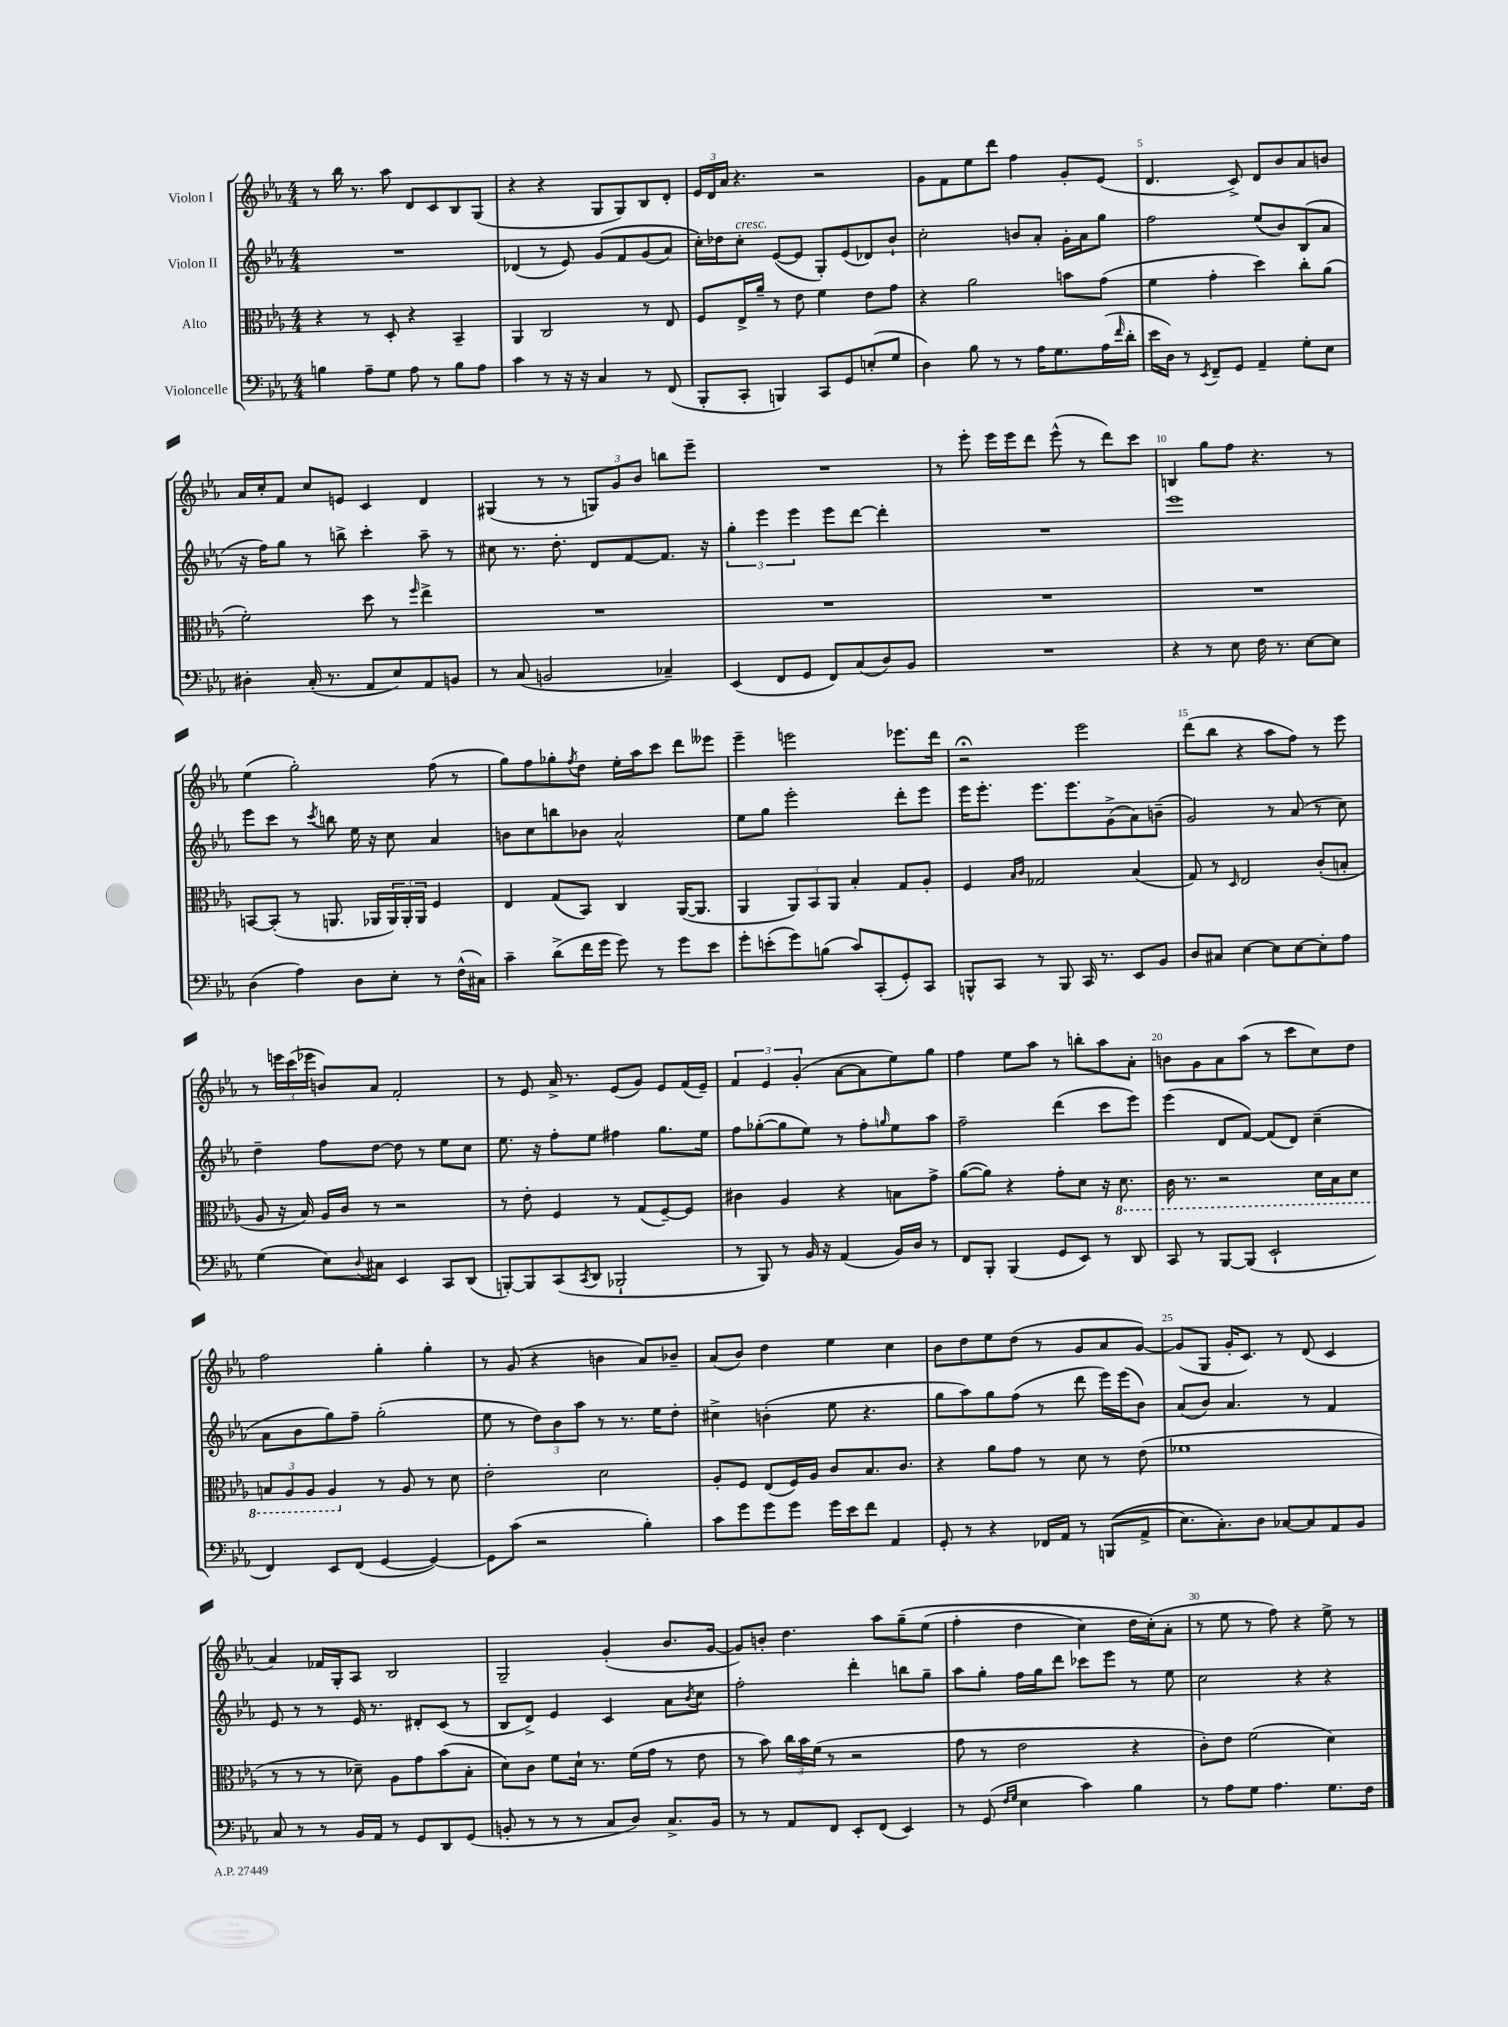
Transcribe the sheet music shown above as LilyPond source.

<<
\new StaffGroup <<
\new Staff = "s0" \with { instrumentName = "Violon I" } {
    \clef treble \key ees \major \numericTimeSignature \time 4/4
    r8 bes''16 r8. aes''8 d'8 c'8 bes8 g8( |
    r4 r4 g8 g8) bes8 d'8-. |
    \tuplet 3/2 { ees'16 d'16 aes'16 } r4. r2 |
    g'8 f'8 ees''8 d'''8 f''4 g'8-. ees'8( |
    d'4. c'8->) d'8 bes'8 aes'8 b'8 |
    aes'16 c''16-. f'8 c''8 e'8 c'4 d'4 |
    gis4( r8 r8 \tuplet 3/2 { g8) g'8 bes'8 } b''8 ees'''8-- |
    R1 |
    r8 ees'''8-. ees'''16 ees'''16 d'''8 ees'''8-^( r8 d'''8) c'''8 |
    b4 g''8 f''8 r4. r8 |
    ees''4( g''2-.) f''8( r8 |
    g''8) f''8 ges''8-. \acciaccatura { f''8 } d''8 ees''16-. aes''16 c'''8 d'''8 eeses'''8 |
    ees'''4-- e'''2 ees'''8. d'''16 |
    r2\fermata ees'''2 |
    d'''8( bes''8 r4 aes''8 f''8) r8 ees'''8 |
    r8 \tuplet 3/2 { e'''16 c'''16( ees'''16 } b'8) aes'8 f'2-. |
    r8 ees'8 aes'16-> r8. ees'8( g'8) ees'8 f'16( ees'16--) |
    \tuplet 3/2 { f'4 ees'4 g'4-.( } aes'8~ aes'8 ees''8) g''8 |
    f''4 ees''8 aes''8 r8 b''8-. aes''8 aes'8-. |
    b'8 g'8 aes'8 aes''8( r8 c'''8 c''8) d''8 |
    f''2 g''4-. g''4-. |
    r8 g'8( r4 b'4 aes'8) bes'8-- |
    aes'8( bes'8) d''4 ees''4 c''4 |
    bes'8 d''8 ees''8 d''8( r8 g'8 aes'8 g'8~) |
    g'8( g8 g'16-. c'8.) r8 d'8( c'4 |
    aes'4) fes'16 g16-. aes8 bes2 |
    g2-- g'4-.( bes'8. g'16~ |
    g'8) b'8-. d''4. aes''8 g''8--\( ees''8( |
    f''4-. d''4 c''4) d''16 c''16-.(\) aes'8-. |
    r8 ees''8 r8 f''8) r4 ees''8-> r8 \bar "|." |
}
\new Staff = "s1" \with { instrumentName = "Violon II" } {
    \clef treble \key ees \major \numericTimeSignature \time 4/4
    R1 |
    des'4( r8 ees'8) g'8\( f'8 g'8( aes'8) |
    c''16-.\) des''16 c''8-.^\markup { \italic "cresc." } ees'8~( ees'8 g8-.) ees'8( des'8) bes'8-! |
    c''2-. b'8 aes'8-. g'16-. aes'16 g''8 |
    f''2 ees''8( bes'8) bes8( aes'8 |
    r16 f''16) g''8 r8 b''8-> c'''4-. aes''8-- r8 |
    cis''8 r8. d''8.-. d'8 f'8~ f'8. r16 |
    \tuplet 3/2 { g''4-. ees'''4 ees'''4 } ees'''8 d'''8~ d'''4-. |
    R1 |
    ees'''1 |
    ees'''8 c'''8 r8 \acciaccatura { c'''8 } b''8 ees''16 r16 c''8 aes'4 |
    b'8 c''8 b''8 bes'8 aes'2-^ |
    ees''8 g''8 ees'''2-. d'''8-. ees'''8 |
    ees'''16 ees'''8.-. ees'''8. ees'''8. g'8->( aes'8) b'8--( |
    g'2) r8 aes'8( r8 c''8) |
    d''4-- f''8 d''8~ d''8 r8 ees''8 c''8 |
    ees''8. r16 f''8-. ees''8 fis''4 g''8. ees''16 |
    f''8 ges''8~-.( ges''8 ees''8) r8 f''8-. \grace { g''16 } ees''8 aes''8 |
    f''2-- d'''4( c'''8 ees'''8) |
    ees'''4( d'8 f'8~) f'8( d'8) c''4--( |
    aes'8 bes'8 g''8) f''8-- g''2-.( |
    ees''8 r8 \tuplet 3/2 { d''8) bes'8 aes''8 } r8 r8. ees''16 d''8-. |
    cis''4-> b'4-.( ees''8 r4. |
    g''8 aes''8) g''8 f''8( r8 d'''8 ees'''16) ees'''16( bes'8) |
    aes'8( bes'8) aes'4. r8 f'4 |
    ees'8 r8 r8 ees'16 r8. dis'8-. c'8( r8 |
    bes8 d'8->) ees'4 c'4 aes'8 \acciaccatura { bes'8 } c''8 |
    f''2-. d'''4-. b''8 g''8-- |
    aes''8 g''8-. f''16 g''16 d'''8 ces'''8 ees'''8 r8 ees''8 |
    c''2 r4 r4 \bar "|." |
}
\new Staff = "s2" \with { instrumentName = "Alto" } {
    \clef alto \key ees \major \numericTimeSignature \time 4/4
    r4 r8 d8-. r4 bes,4-- |
    aes,4 c2 r8 ees8 |
    f8 ees16-> aes'16-- r8 ees'8 f'4 ees'8 g'8 |
    r4 aes'2 b'8 g'8( |
    f'4 g'4-. d''4) c''8-. aes'8( |
    f'2-.) d''8 r8 \grace { f''16 } ees''4-> |
    R1 |
    R1 |
    R1 |
    R1 |
    b,8~ b,8-.( r8 a,8. aes,16 \tuplet 3/2 { aes,16) aes,16-. aes,16 } f4 |
    ees4 g8( bes,8) c4 aes,16~( aes,8. |
    aes,4 \tuplet 3/2 { aes,8) bes,8 aes,8 } bes4-. g8 aes8-. |
    f4 \grace { bes16 c'16 } ges2 bes4( |
    g8) r8 \grace { d16 } ees2 c'8-.( b8-. |
    aes8 r16 bes16) aes16 c'16 r8 r2 |
    r8 ees'8-. f4 r8 g8( f8~--) f8 |
    cis'4 aes4 r4 b8 g'8-> |
    aes'8~( aes'8) r4 g'8-. d'8 r16 \ottava #-1 d8. |
    c16 r8. r2 d16 bes,16 d8 |
    \tuplet 3/2 { b,8 aes,8 aes,8 } aes,4 \ottava #0 r8 aes8 r8 d'8 |
    ees'2-. d'2 |
    aes8-. f8 ees8( f16) aes16 c'8 bes8. c'8. |
    r4 aes'8 g'8 r8 d'8 r8 ees'8( |
    fes'1 |
    r8 r8 r8 des'8--) aes8 g'8 bes'8( bes8-. |
    d'8) c'8 f'8 d'16-! r8. f'16( g'16 r8 ees'8 |
    r8 bes'8) \tuplet 3/2 { c''16 bes'16 f'16( } r8 r2 |
    g'8 r8 ees'2 r4 |
    c'8-.) ees'8 f'2( d'4) \bar "|." |
}
\new Staff = "s3" \with { instrumentName = "Violoncelle" } {
    \clef bass \key ees \major \numericTimeSignature \time 4/4
    b4 aes8-- g8 aes8 r8 b8 aes8 |
    c'4 r8 r16 r16 c4 r8 f,8( |
    bes,,8-. c,8-. b,,4) c,8 g,8 e8-.( g8 |
    d4) bes8 r8 r8 aes16 g8. aes16( \grace { f'16 } d'16-. |
    ees'16 d16) r8 \acciaccatura { ees,8 } f,8-- g,8 aes,4-- g8-. ees8 |
    dis4-. c16-.( r8. aes,8 ees8) aes,8 b,8 |
    r8 c8( b,2 ces4--) |
    ees,4( f,8 g,8 f,8) c8( d8) bes,8 |
    R1 |
    r4 r8 ees8 f16 r8. ees8~ ees8 |
    d4( aes4) d8 ees8-. r8 f16-^( cis16) |
    c'4-- d'8->( f'16 g'16 g'8) r8 g'8 ees'8 |
    g'8-. e'8-.( g'8) b8( c'8) c,8-.( g,8-.) c,8 |
    b,,8-^ c,8 r8 b,,8 c,16 r8. ees,8 bes,8 |
    d8 cis8 ees4~ ees8 ees8~ ees8-. aes8 |
    g4( ees8) \appoggiatura { d8 } cis8 ees,4 c,8 d,8( |
    b,,8~-.) b,,8 c,8( \acciaccatura { c,8 } d,8 bes,,2-! |
    r8 bes,,8) r8 bes,16 r16 aes,4( bes,16) d16 r8 |
    f,8 bes,,8-. bes,,4( g,8 ees,8) r8 d,8 |
    c,8 r8 bes,,8~ bes,,8( ees,2-! |
    f,4) ees,8 f,8( g,4~ g,4~) |
    g,8 c'8( r2 bes4-.) |
    c'8 g'8 g'8 g'8 g'16 ees'16 f'8 aes,4 |
    g,8-. r8 r4 fes,16 aes,16 r8 b,,8(\( aes,8-> |
    ees8.) c8.-.\) d8 ces8~ ces8 aes,8 bes,8 |
    c8 r8 r8 bes,16 aes,16 r8 g,8 d,8 g,8( |
    b,8-. r8 r8 r8 c8 d8) c8.-> b,16 |
    r8 r8 aes,8 f,8 ees,8-. f,8( ees,4) |
    r8 g,8( \grace { f16 g16 } ees4 c'4) bes4 |
    r8 aes8 g8 aes4. g8. f16 \bar "|." |
}
>>
>>
\layout { \context { \Score \override BarNumber.break-visibility = ##(#f #t #t) barNumberVisibility = #(every-nth-bar-number-visible 5) } }
